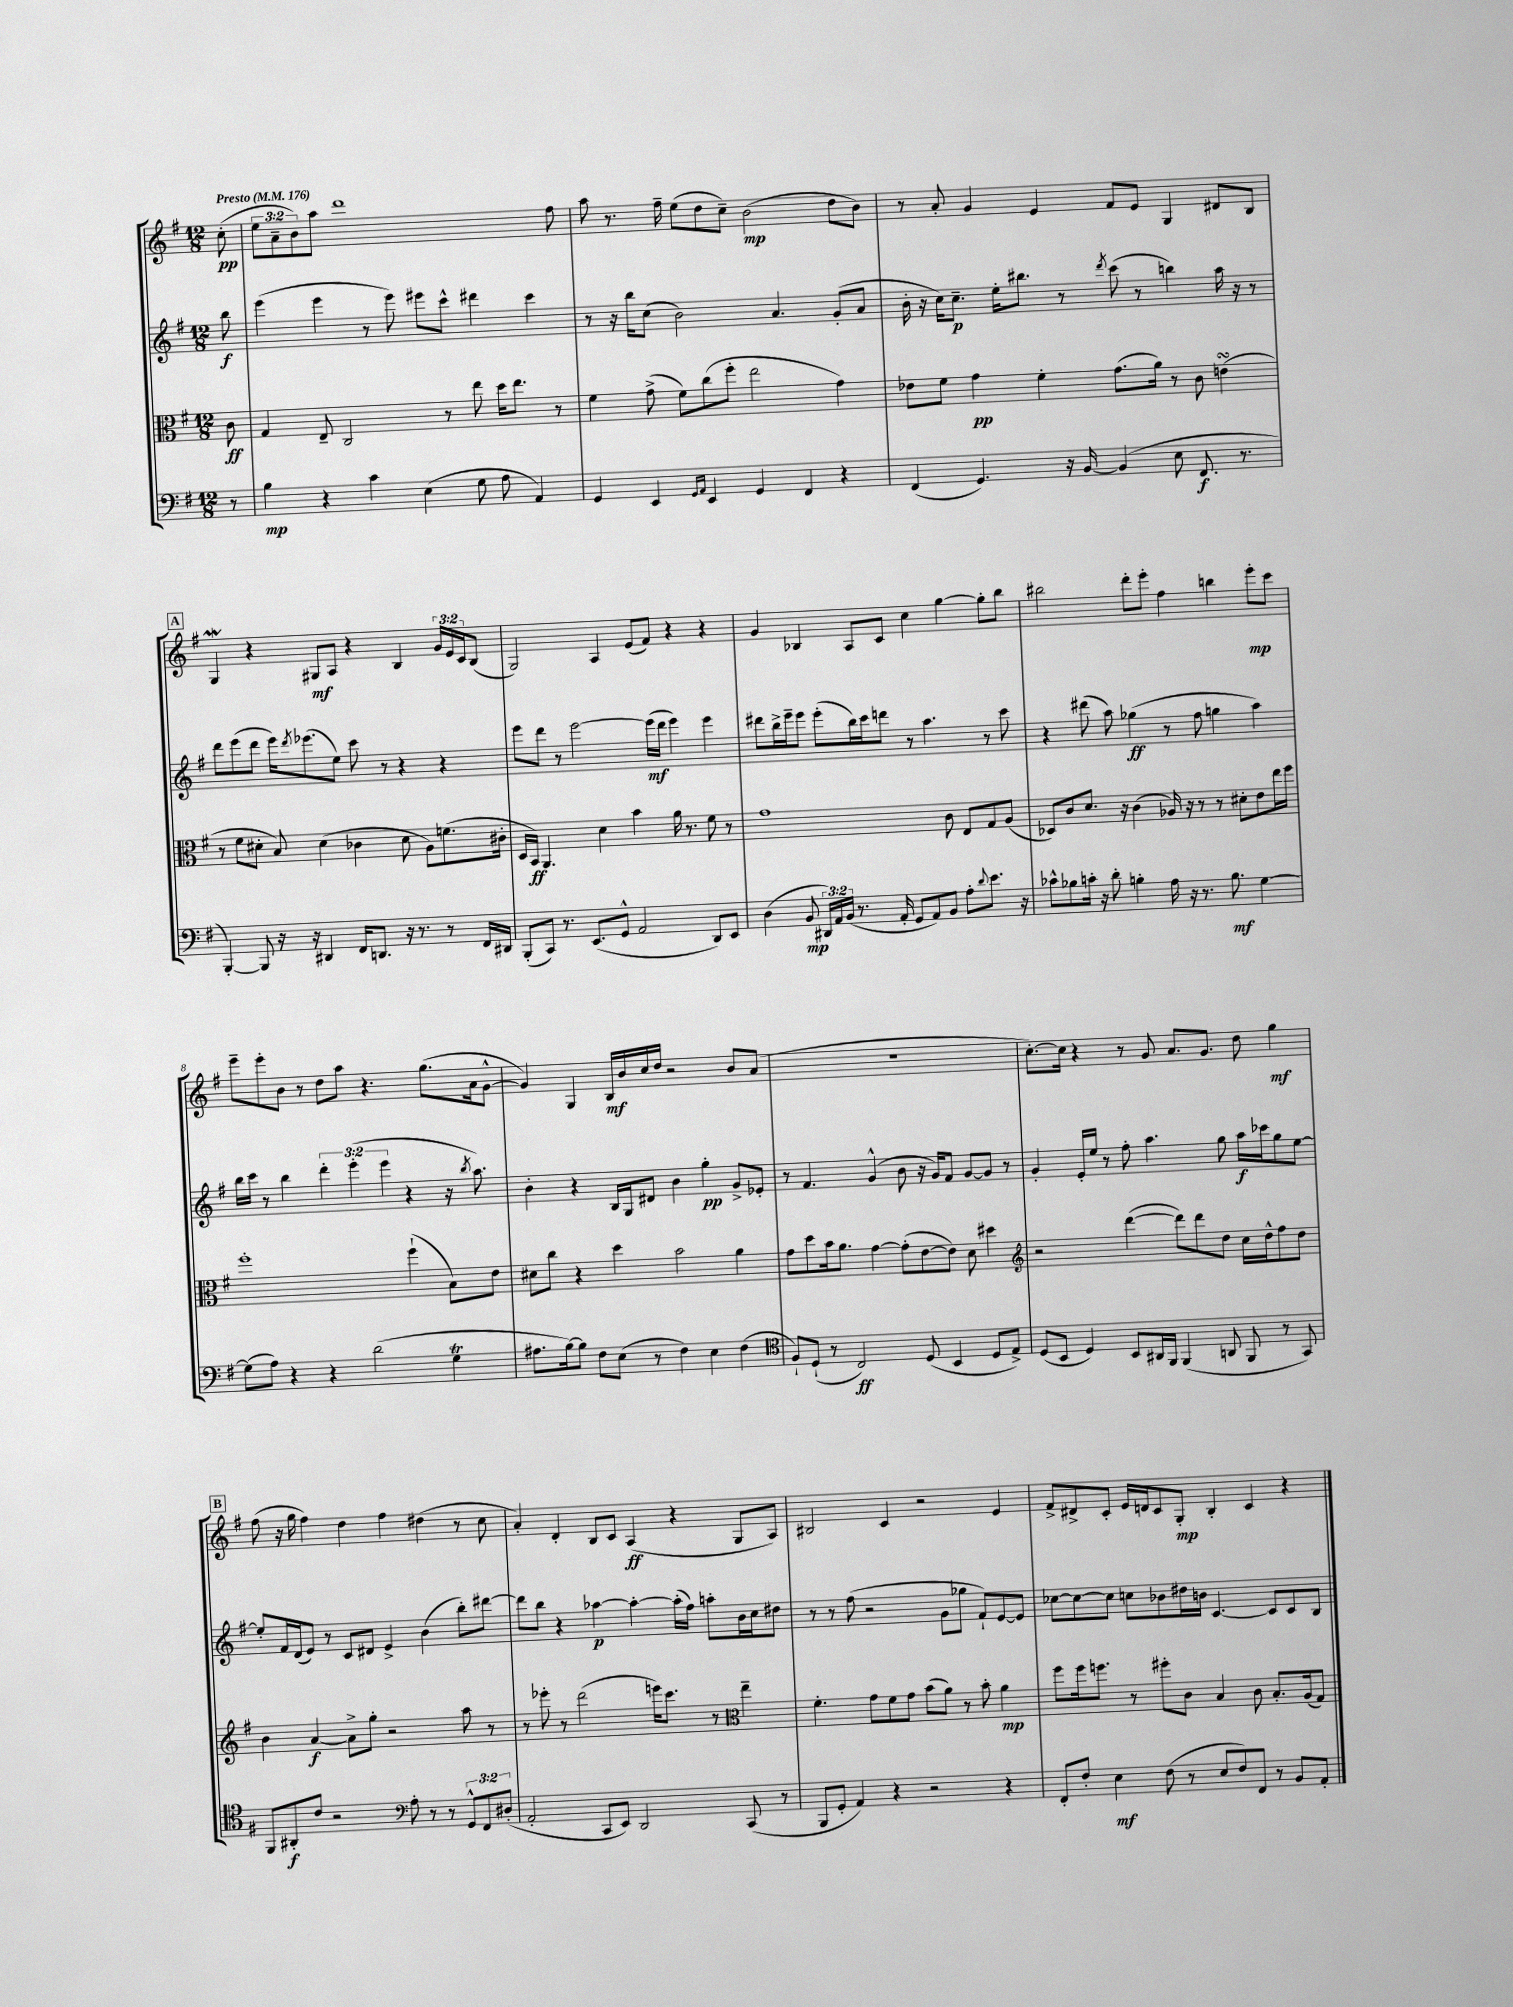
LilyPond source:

<<
\new StaffGroup <<
\new Staff = "s0" {
    \clef treble \key g \major \numericTimeSignature \time 12/8 \override Staff.TupletNumber.text = #tuplet-number::calc-fraction-text \partial 8 \tempo "Presto" 4 = 176
    c''8-.\pp( |
    \tuplet 3/2 { e''8 a'8-- b'8) } a''8 d'''1 fis''8 |
    a''8 r8. fis''16-- e''8( d''8 c''8--) b'2\mp( d''8 b'8) |
    r8 a'8-. g'4 e'4 fis'8 e'8 g4 dis'8 b8 |
    \mark \markup { \box "A" } g4\mordent r4 gis8\mf a8 r4 b4 \tuplet 3/2 { g'16 e'16 c'16 } b8( |
    g2) a4 e'8( fis'8) r4 r4 |
    g'4 bes4 a8 c'8 c''4 g''4~ g''8-. b''8 |
    bis''2 d'''8-. e'''8-. fis''4 b''4 e'''8-.\mp c'''8 |
    e'''8-- e'''8-. b'8 r8 d''8 a''8 r4. g''8.( a'16 g'8~-^ |
    g'4) g4 b16\mf b'16 c''16 d''16 r2 b'8 a'8( |
    R1. |
    c''8.~-.) c''16 r4 r8 g'8 a'8. g'8. d''8 g''4\mf |
    \mark \markup { \box "B" } fis''8( r16 g''16 fis''4) d''4 fis''4 dis''4( r8 c''8 |
    a'4-.) d'4-. b8 c'8 a4\ff( r4 g8 a8) |
    bis2 c'4 r2 e'4 |
    fis'8-> dis'8-> c'8-. e'16 d'16 c'8 g8-.\mp b4-. c'4 r4 \bar "|." |
}
\new Staff = "s1" {
    \clef treble \key g \major \numericTimeSignature \time 12/8 \override Staff.TupletNumber.text = #tuplet-number::calc-fraction-text \partial 8
    b''8\f |
    e'''4( e'''4 r8 e'''8) eis'''8 c'''8-^ dis'''4 c'''4 |
    r8 r16 b''16 c''8( b'2) a'4. g'8-.( a'8 |
    b'16-. r16 c''16) c''8.--\p e''16-. bis''8. r8 \acciaccatura { d'''8 } c'''8( r8 b''4) a''16 r16 r8 |
    \mark \markup { \box "A" } d'''8 e'''8( d'''8 e'''16) \acciaccatura { d'''8 } ees'''8.( e''8) c'''8 r8 r4 r4 |
    e'''8 d'''8 r8 e'''2~ e'''16\mf( d'''16 e'''4) e'''4 |
    dis'''8 b''16-> e'''16-- e'''8 e'''8-.( b''16) c'''16 d'''8 r8 a''4. r8 c'''8 |
    r4 dis'''8( a''8) ges''4\ff( r8 fis''8 g''4 a''4) |
    b''16 c'''16 r8 b''4 \tuplet 3/2 { d'''4-. e'''4-.( e'''4 } r4 r16 \acciaccatura { b''8 } a''8.) |
    b'4-. r4 b16 g16 dis'8 b'4 g''4-.\pp g'8-> ees'8-. |
    r8 fis'4. g'4-^( b'8 r16 g'16) fis'8 g'8~ g'8 r8 |
    g'4-. e'16-. e''16 r8 fis''8-. a''4. g''8 a''16\f ces'''16 g''8 e''8~ |
    \mark \markup { \box "B" } e''8-. fis'16 d'16( e'8) r8 c'8 dis'8 e'4-> b'4( b''8-.) dis'''8~ |
    dis'''8 b''8 r4 aes''4~\p aes''4~-. aes''16-.( fis''16) a''8-. b'16 c''16 dis''8 |
    r8 r8 fis''8( r2 g'8 ges''8 fis'8-!) e'8~ e'8 |
    ces''8~ ces''8~ ces''8 c''8 bes'8 dis''16 b'16 c'4.~ c'8 c'8 b8 \bar "|." |
}
\new Staff = "s2" {
    \clef alto \key g \major \numericTimeSignature \time 12/8 \partial 8
    c'8\ff |
    g4 e8-- c2 r8 e''8 d''16 e''8. r8 |
    fis'4 g'8->( fis'8) c''8( fis''8-. e''2 g'4) |
    ees'8 fis'8 g'4\pp fis'4-. g'8.( a'16) r8 c'8 e'4\turn( |
    \mark \markup { \box "A" } r8 fis'8 dis'8-. b8) dis'4( ces'4 dis'8 a8) f'8.( cis'16-. |
    d16 b,16\ff) a,4. d'4 b'4 a'16 r8. fis'8 r8 |
    g'1 c'8 e8 g8 a8( |
    des8) c'8 d'8. r16 c'4( aes16) r16 r8 r8 dis'8-. e'8 e''16 fis''16 |
    fis''1-. fis''4-!( b8) e'8 |
    dis'8 c''8 r4 d''4 b'2 a'4 |
    g'8 d''8 b'16 a'8. g'4~ g'8-.( e'8~ e'8) d'8 dis''4 |
    \clef treble r2 d'''4~( d'''8) d'''8 d''8 c''16 d''16-^ fis''8 d''8 |
    \mark \markup { \box "B" } b'4 a'4~\f a'8-> g''8-. r2 a''8 r8 |
    r8 ees'''8-. r8 d'''2( e'''16) c'''8. r8 \clef alto e''4-- |
    fis'4.-. g'8 fis'8 g'8 b'8( a'8) r8 b'8-. a'4\mp |
    fis''8 fis''16 f''8. r8 fis''8-. c'8 b4 c'8 b8.-. a16( g8) \bar "|." |
}
\new Staff = "s3" {
    \clef bass \key g \major \numericTimeSignature \time 12/8 \override Staff.TupletNumber.text = #tuplet-number::calc-fraction-text \partial 8
    r8 |
    b4\mp r4 c'4 e4( g8 a8 a,4) |
    g,4 e,4 \grace { g,16 a,16 } e,4 g,4 fis,4 r4 |
    fis,4( g,4.) r16 b,16~ b,4( e8 fis,8.\f r8. |
    \mark \markup { \box "A" } b,,4~-.) b,,8 r16 r16 dis,4 fis,16 d,8. r16 r8. r8 fis,16 dis,16 |
    b,,8-.( c,8) r8. e,8.( g,8-^ a,2 d,8) e,8 |
    d4( b,8\mp \tuplet 3/2 { dis,16) a,16 b,16( } r8. a,16-. g,8 a,8) b,8 a8-. \appoggiatura { d'8 } e'8. r16 |
    ces'8-^ bes8 c'16-. r16 d'8-. b4-. a16 r16 r8. b8.\mf g4~ |
    g8( a8) r4 r4 d'2( g4\trill |
    ais8. b16~) b8 fis8 e8( r8 fis4) e4 fis4( |
    \clef tenor fis8-!) d8-!( r8 c2\ff) d8( b,4 d8 e8->) |
    d8( b,8 d4) b,8 ais,16 fis,16 fis,4( a,8 fis,8 r8 g,8) |
    \mark \markup { \box "B" } fis,8 ais,8-.\f c'8 r2 \clef bass a8-. r8 r8 \tuplet 3/2 { g,8-^ fis,8 dis8-.( } |
    a,2-. c,8 e,8) d,2 c,8( r8 |
    b,,8 g,8-. a,4) r4 r2 r4 |
    fis,8-. fis8-. e4\mf fis8( r8 e8 fis8) fis,8 r8 b,8 a,8-. \bar "|." |
}
>>
>>
